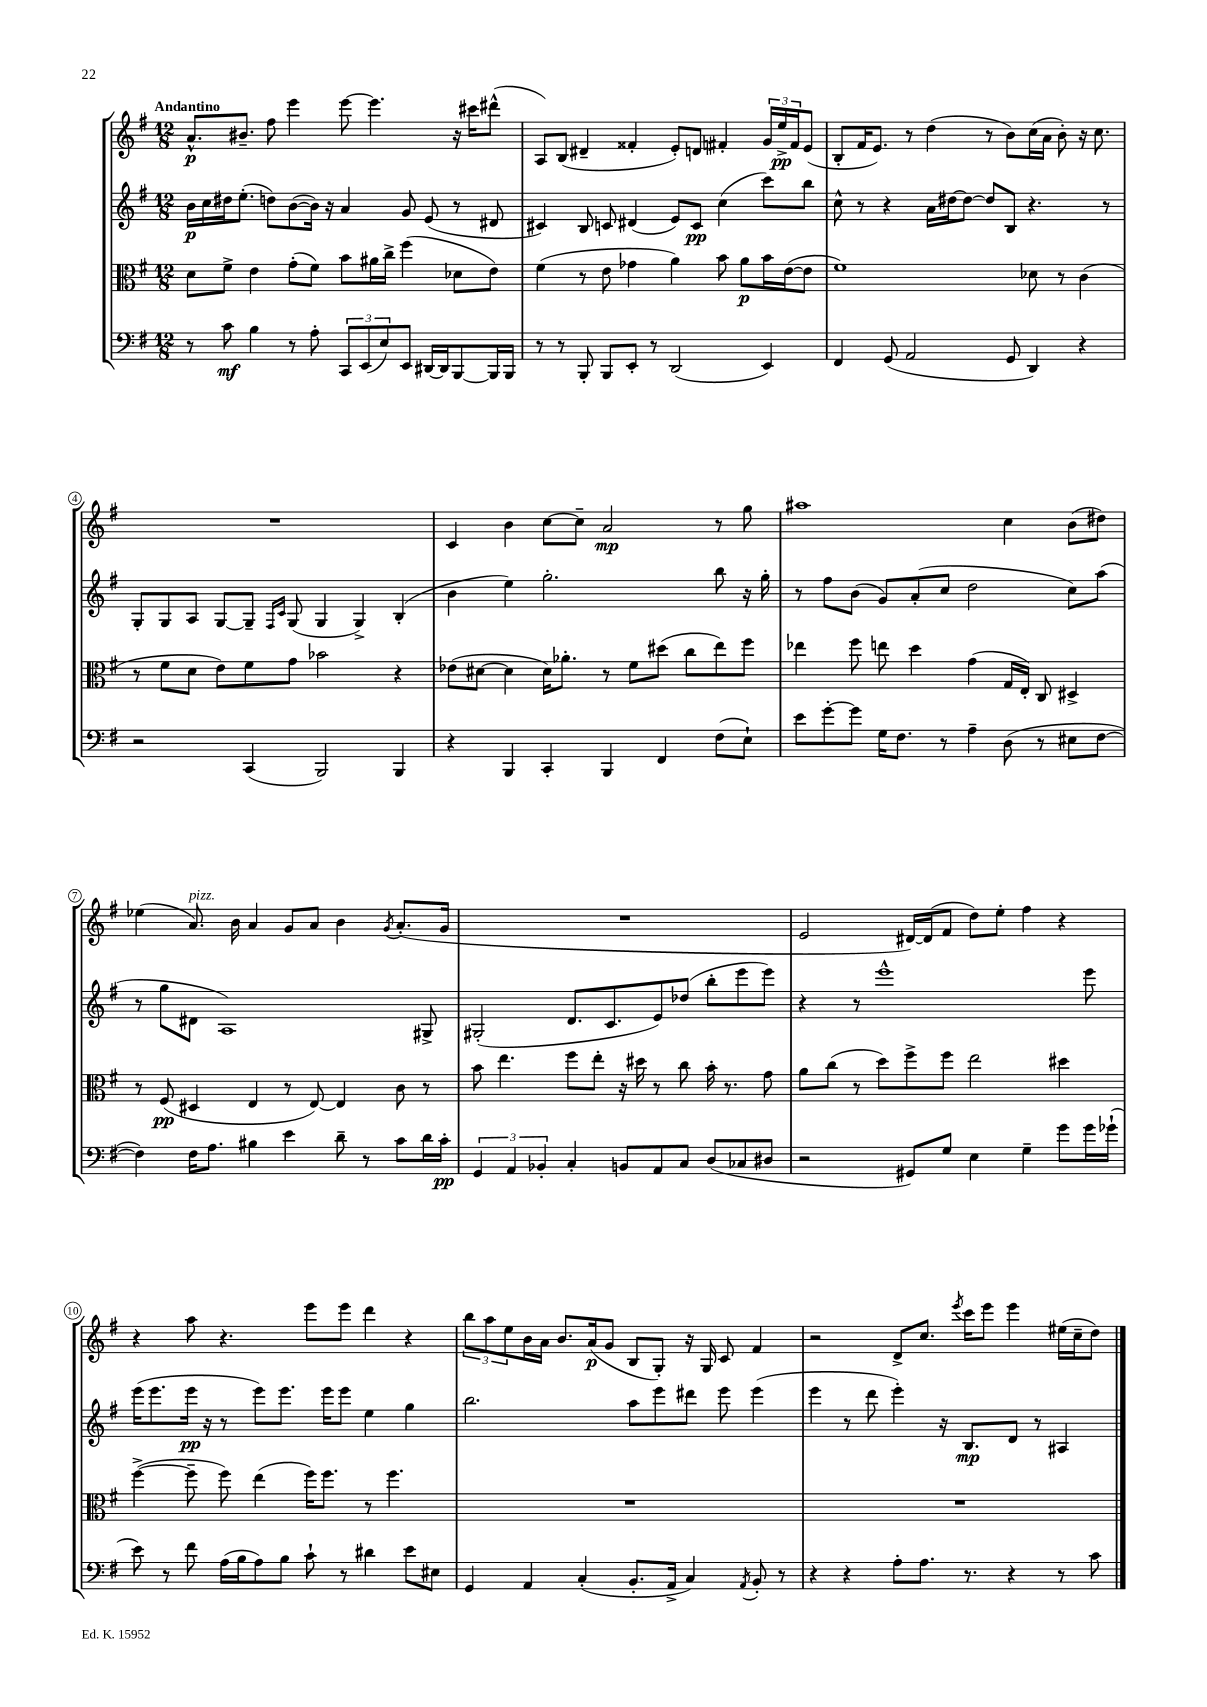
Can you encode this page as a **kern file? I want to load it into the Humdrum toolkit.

**kern	**dynam	**kern	**dynam	**kern	**dynam	**kern	**dynam
*part4	*part4	*part3	*part3	*part2	*part2	*part1	*part1
*staff4	*staff4	*staff3	*staff3	*staff2	*staff2	*staff1	*staff1
*clefF4	*	*clefC3	*	*clefG2	*	*clefG2	*
*k[f#]	*	*k[f#]	*	*k[f#]	*	*k[f#]	*
*M12/8	*	*M12/8	*	*M12/8	*	*M12/8	*
=1	=1	=1	=1	=1	=1	=1	=1
!	!	!	!	!	!	!LO:TX:a:B:t=Andantino	!
8r	.	8d\L	.	16b\LL	p	8.a^^/L	p
.	.	.	.	16cc\	.	.	.
8c\	mf	8f#^\J	.	16dd#X\J	.	.	.
.	.	.	.	(8.ee'\J	.	8.b#X~/J	.
4B\	.	4e\	.	.	.	.	.
.	.	.	.	8ddn\L)	.	8ff#\	.
8r	.	(8g'\L	.	([8b\	.	4eee\	.
8A'\	.	8f#\J)	.	16b\Jk])	.	.	.
.	.	.	.	16r	.	.	.
12CC/L	.	8b\L	.	4a/	.	[8eee\	.
(12EE/	.	.	.	.	.	.	.
.	.	16a#X\L	.	.	.	4.eee\]	.
12E/)	.	.	.	.	.	.	.
.	.	16cc^\JJ	.	.	.	.	.
8EE/J	.	(4ff#\	.	8g/	.	.	.
[16DD#X/LL	.	.	.	(8e/	.	.	.
16DD#/J]	.	.	.	.	.	.	.
[8BBB/	.	8d-X\L	.	8r	.	16r	.
.	.	.	.	.	.	16ccc#X\KL	.
16BBB/L]	.	8e\J)	.	8d#X/	.	(8ddd#X^^\J	.
16BBB/JJ	.	.	.	.	.	.	.
=2	=2	=2	=2	=2	=2	=2	=2
8r	.	(4f#\	.	4c#X/)	.	8A/L)	.
8r	.	.	.	.	.	(8B/J	.
8BBB'/	.	8r	.	8B/	.	4d#X~/	.
8BBB/L	.	8e\	.	8cn/	.	.	.
8EE'/J	.	4g-X\	.	(4d#X/	.	4f##X'/	.
8r	.	.	.	.	.	.	.
(2DD/	.	4a\)	.	8e/L)	.	8e'/L)	.
.	.	.	.	8c/J	pp	8dn/J	.
.	.	8b\	.	(4cc\	.	4f#X'/	.
.	.	8a\L	p	.	.	.	.
4EE/)	.	16b\L	.	8ccc\L)	.	24g/LL	.
.	.	.	.	.	.	24ee^/	pp
.	.	([16e\J	.	.	.	.	.
.	.	.	.	.	.	24f#/J	.
.	.	8e\J]	.	8bb\J	.	(8e/J	.
=3	=3	=3	=3	=3	=3	=3	=3
4FF#/	.	1f#)	.	8cc^^\	.	8B'/L	.
.	.	.	.	8r	.	16f#/K	.
.	.	.	.	.	.	8.e/J)	.
(8GG/	.	.	.	4r	.	.	.
2AA/	.	.	.	.	.	8r	.
.	.	.	.	16a\LL	.	(4dd\	.
.	.	.	.	[16dd#X\J	.	.	.
.	.	.	.	8dd#\J_	.	.	.
.	.	.	.	8dd#/L]	.	8r	.
8GG/	.	.	.	8B/J	.	8b\L)	.
4DD/)	.	8d-X\	.	4.r	.	(16cc\L	.
.	.	.	.	.	.	16a\JJ	.
.	.	8r	.	.	.	8b'\)	.
4r	.	(4c\	.	.	.	16r	.
.	.	.	.	.	.	8.cc\	.
.	.	.	.	8r	.	.	.
!!LO:LB:g=z
=4	=4	=4	=4	=4	=4	=4	=4
2r	.	8r	.	8G'/L	.	1.r	.
.	.	8f#\L	.	8G/	.	.	.
.	.	8d\J	.	8A/J	.	.	.
.	.	8e\L)	.	[8G/L	.	.	.
(4CC/	.	8f#\	.	8G~/J]	.	.	.
.	.	.	.	16qqF#/LL	.	.	.
.	.	.	.	16qqc/JJ	.	.	.
.	.	8g\J	.	(8G/	.	.	.
2BBB/)	.	2b-X\	.	4G/	.	.	.
.	.	.	.	4G^/)	.	.	.
4BBB/	.	4r	.	(4B'/	.	.	.
=5	=5	=5	=5	=5	=5	=5	=5
4r	.	(8e-X\L	.	4b\	.	4c/	.
.	.	[8d#X\J	.	.	.	.	.
4BBB/	.	4d#\]	.	4ee\)	.	4b\	.
4CC'/	.	16d#\KL)	.	2.gg'\	.	[8cc\L	.
.	.	8.a-X'\J	.	.	.	.	.
.	.	.	.	.	.	8cc~\J]	.
4BBB/	.	8r	.	.	.	2a/	mp
.	.	8f#\L	.	.	.	.	.
4FF#/	.	(8dd#X\J	.	.	.	.	.
.	.	8cc\L	.	.	.	.	.
(8F#\L	.	8ee\)	.	8bb\	.	8r	.
8E`\J)	.	8ff#\J	.	16r	.	8gg\	.
.	.	.	.	16gg'\	.	.	.
=6	=6	=6	=6	=6	=6	=6	=6
8e\L	.	4ee-X\	.	8r	.	1aa#X	.
[8g'\	.	.	.	8ff#\L	.	.	.
8g\J]	.	8ff#\	.	(8b\J	.	.	.
16G\KL	.	8een\	.	8g/L)	.	.	.
8.F#\J	.	.	.	.	.	.	.
.	.	4dd\	.	(8a'/	.	.	.
8r	.	.	.	8cc/J	.	.	.
4A~\	.	(4g\	.	2dd\	.	.	.
(8D\	.	16G/LL	.	.	.	4cc\	.
.	.	16E'/JJ)	.	.	.	.	.
8r	.	8C/	.	.	.	.	.
8E#X\L	.	4D#X^/	.	8cc\L)	.	(8b\L	.
[8F#\J	.	.	.	(8aa\J	.	8dd#X\J)	.
!!LO:LB:g=z
=7	=7	=7	=7	=7	=7	=7	=7
4F#\])	.	8r	.	8r	.	(4ee-X\	.
.	.	(8F#/	pp	8gg\L	.	.	.
!	!	!	!	!	!	!LO:TX:a:i:t=pizz.	!
16F#\KL	.	4D#X/	.	8d#X\J	.	8.a/)	.
8.A\J	.	.	.	.	.	.	.
.	.	.	.	1A)	.	.	.
.	.	.	.	.	.	16b\	.
4B#X\	.	4E/	.	.	.	4a/	.
4e\	.	8r	.	.	.	8g/L	.
.	.	[8E/)	.	.	.	8a/J	.
8d~\	.	4E/]	.	.	.	4b\	.
8r	.	.	.	.	.	.	.
.	.	.	.	.	.	8qg/	.
8c\L	.	8c\	.	.	.	(8.a'/L	.
16d\L	.	8r	.	8G#X^/	.	.	.
16c'\JJ	pp	.	.	.	.	16g/Jk	.
=8	=8	=8	=8	=8	=8	=8	=8
6GG/	.	8b\	.	(2G#X'/	.	1.r	.
.	.	4.ee\	.	.	.	.	.
6AA/	.	.	.	.	.	.	.
6BB-X'/	.	.	.	.	.	.	.
4C'/	.	8ff#\L	.	8.d/L	.	.	.
.	.	8ee'\J	.	.	.	.	.
.	.	.	.	8.c/	.	.	.
8BBn/L	.	16r	.	.	.	.	.
.	.	16dd#X\	.	.	.	.	.
8AA/	.	8r	.	8e/)	.	.	.
8C/J	.	8cc\	.	(8dd-X/J	.	.	.
(8D/L	.	16b'\	.	8bb'\L	.	.	.
.	.	8.r	.	.	.	.	.
8C-X/	.	.	.	8eee\	.	.	.
8D#X/J	.	8g\	.	8eee\J)	.	.	.
=9	=9	=9	=9	=9	=9	=9	=9
2r	.	8a\L	.	4r	.	2e/	.
.	.	(8cc\J	.	.	.	.	.
.	.	8r	.	8r	.	.	.
.	.	8dd\L)	.	1eee^^	.	.	.
8GG#X/L)	.	8ff#^\	.	.	.	[16d#X/LL)	.
.	.	.	.	.	.	(16d#/J]	.
8G/J	.	8ff#\J	.	.	.	8f#/J	.
4E\	.	2ee\	.	.	.	8dd\L)	.
.	.	.	.	.	.	8ee'\J	.
4G~\	.	.	.	.	.	4ff#\	.
8g\L	.	4dd#X\	.	.	.	4r	.
16g\L	.	.	.	8eee\	.	.	.
(16g-X`\JJ	.	.	.	.	.	.	.
!!LO:LB:g=z
=10	=10	=10	=10	=10	=10	=10	=10
8e\)	.	([4ff#^\	.	(16eee\KL	.	4r	.
.	.	.	.	8.eee\	.	.	.
8r	.	.	.	.	.	.	.
8f#\	.	8ff#~\]	.	16eee\Jk	pp	8aa\	.
.	.	.	.	16r	.	.	.
(16A\LL	.	8ff#\)	.	8r	.	4.r	.
16B\J	.	.	.	.	.	.	.
8A\)	.	(4ee\	.	8eee\L)	.	.	.
8B\J	.	.	.	8.eee\J	.	.	.
8c`\	.	16ff#\KL)	.	.	.	8eee\L	.
.	.	8.ff#\J	.	16eee\KL	.	.	.
8r	.	.	.	8eee\J	.	8eee\J	.
4d#X\	.	8r	.	4ee\	.	4ddd\	.
.	.	4.ff#\	.	.	.	.	.
8e\L	.	.	.	4gg\	.	4r	.
8E#X\J	.	.	.	.	.	.	.
=11	=11	=11	=11	=11	=11	=11	=11
4GG/	.	1.r	.	2.bb\	.	12bb\L	.
.	.	.	.	.	.	12aa\	.
.	.	.	.	.	.	12ee\	.
4AA/	.	.	.	.	.	16b\L	.
.	.	.	.	.	.	16a\JJ	.
.	.	.	.	.	.	8.b/L	.
(4C'/	.	.	.	.	.	.	.
.	.	.	.	.	.	(16a/k	p
.	.	.	.	.	.	8g/J	.
8.BB'/L	.	.	.	8aa\L	.	8B/L	.
.	.	.	.	8eee\	.	8G'/J)	.
16AA^/Jk	.	.	.	.	.	.	.
4C/)	.	.	.	8ddd#X\J	.	16r	.
.	.	.	.	.	.	16G/	.
.	.	.	.	8eee\	.	8c/	.
8qAA/	.	.	.	.	.	.	.
8BB'/	.	.	.	(4eee\	.	4f#/	.
8r	.	.	.	.	.	.	.
=12	=12	=12	=12	=12	=12	=12	=12
4r	.	1.r	.	4eee\	.	2r	.
4r	.	.	.	8r	.	.	.
.	.	.	.	8ddd\	.	.	.
8A'\L	.	.	.	4eee'\)	.	8d^/L	.
8.A\J	.	.	.	.	.	8.cc/J	.
.	.	.	.	16r	.	.	.
.	.	.	.	.	.	8qeee/	.
8.r	.	.	.	8.B/L	mp	16ccc\KL	.
.	.	.	.	.	.	8eee\J	.
4r	.	.	.	8d/J	.	4eee\	.
.	.	.	.	8r	.	.	.
8r	.	.	.	4A#X/	.	(16ee#X\LL	.
.	.	.	.	.	.	16cc~\J	.
8c\	.	.	.	.	.	8dd\J)	.
==	==	==	==	==	==	==	==
*-	*-	*-	*-	*-	*-	*-	*-
